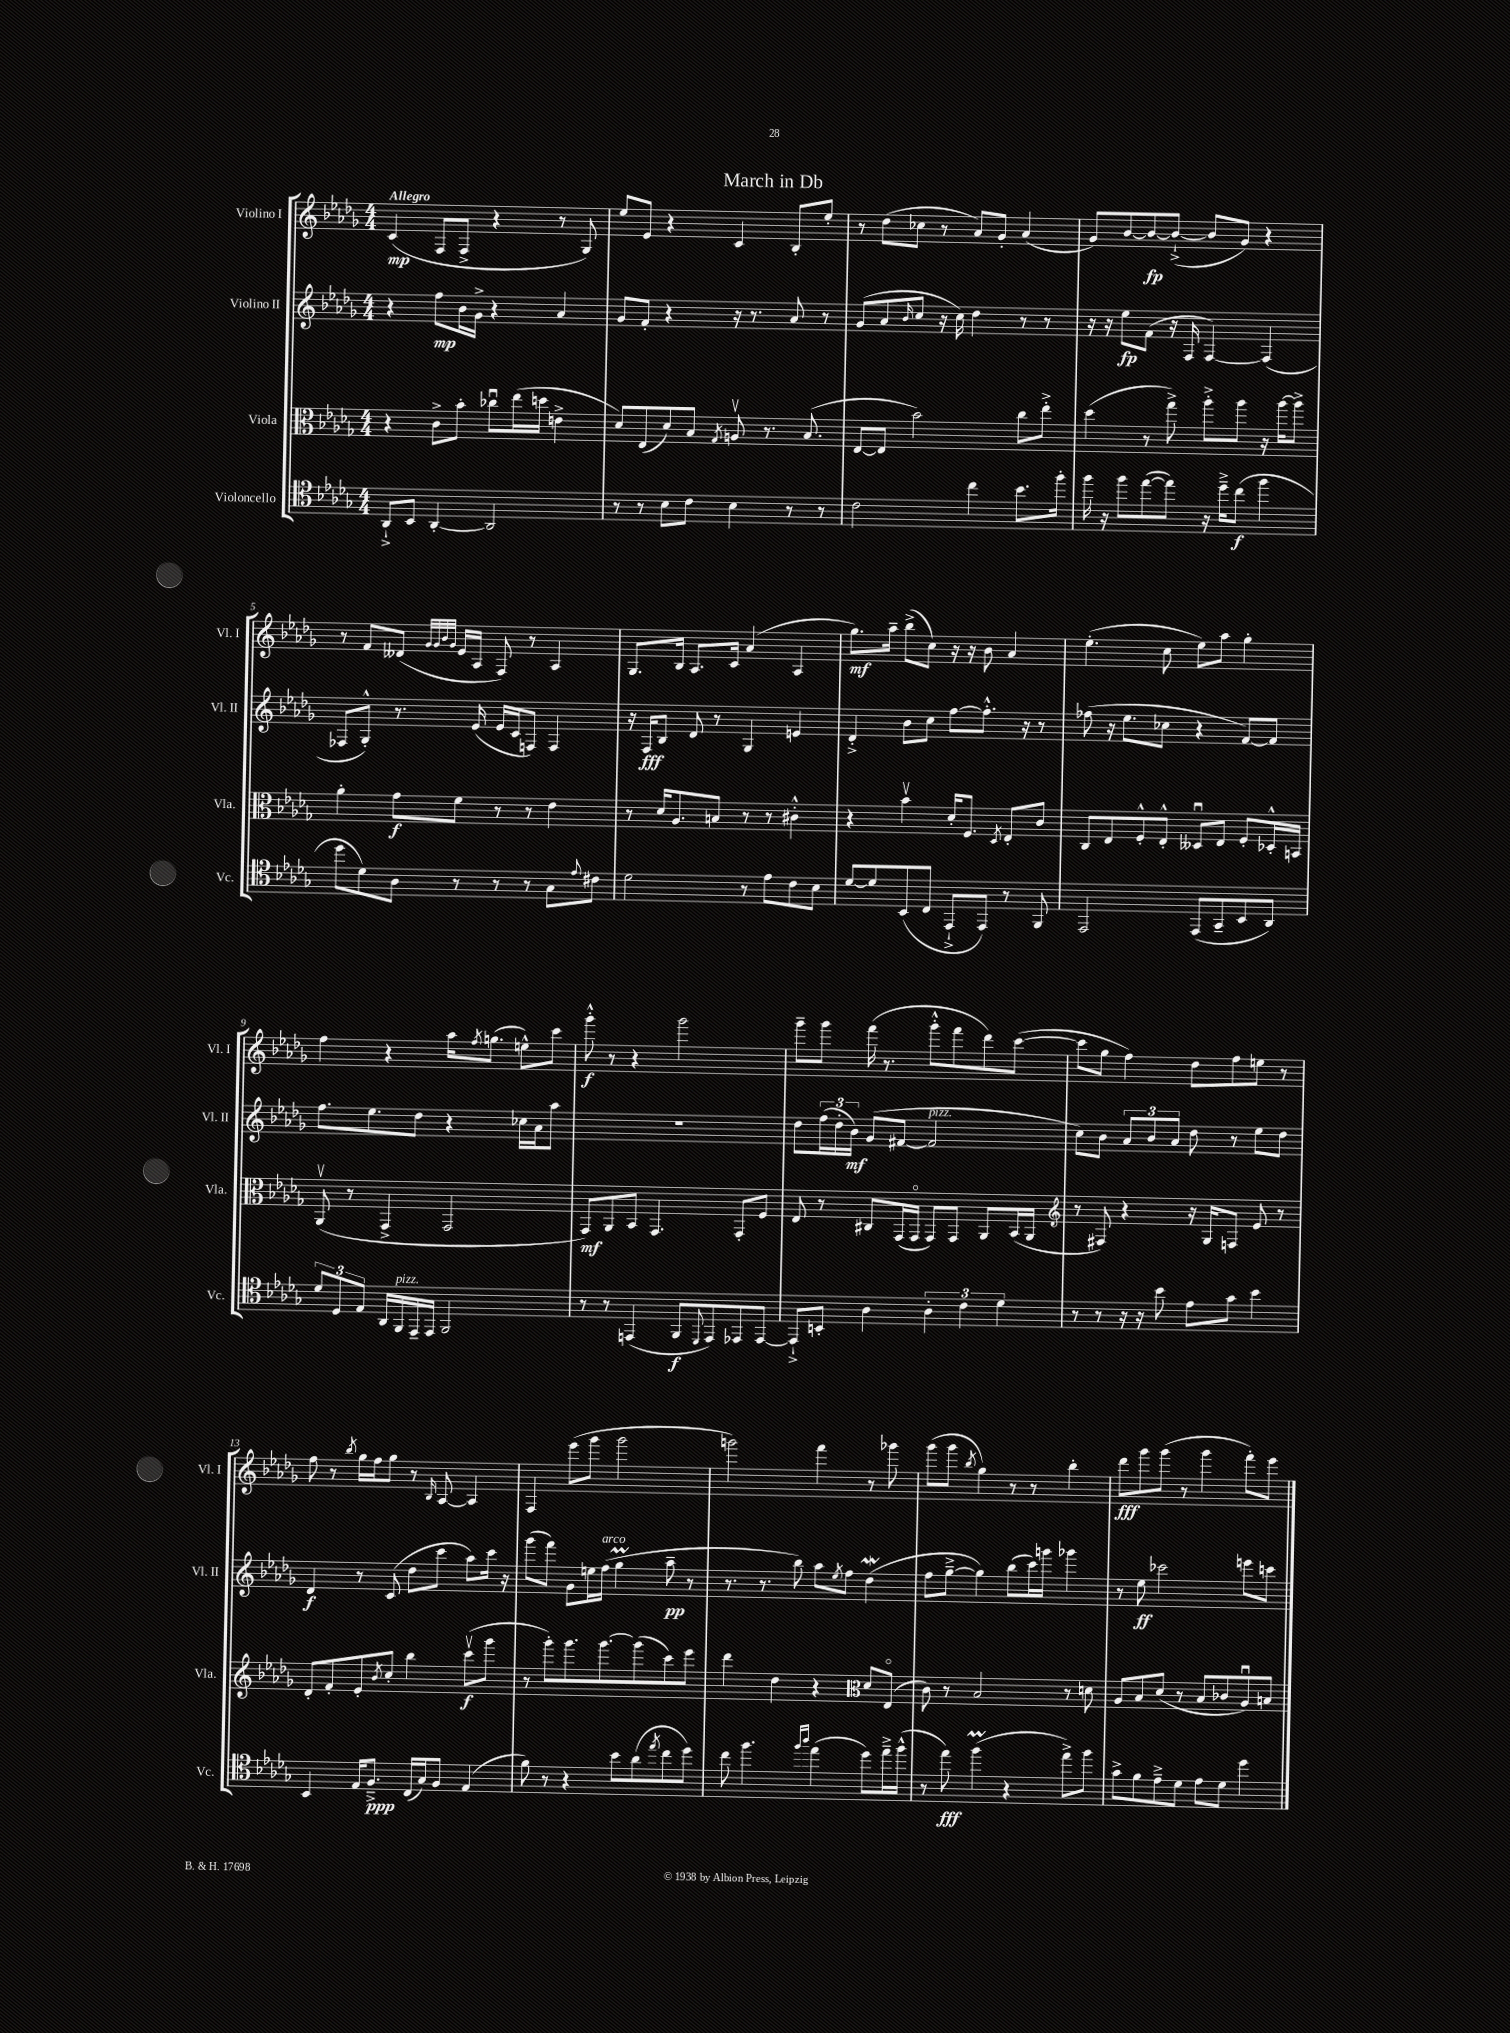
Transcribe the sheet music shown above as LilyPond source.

\header { title = "March in Db" }
<<
\new StaffGroup <<
\new Staff = "s0" \with { instrumentName = "Violino I" shortInstrumentName = "Vl. I" } {
    \clef treble \key des \major \numericTimeSignature \time 4/4 \tempo "Allegro"
    c'4\mp( f8 f8-> r4 r8 ges8) |
    ees''8 ees'8 r4 c'4 bes8-. ees''8-. |
    r8 des''8( ces''8 r8 aes'8) ges'8-. aes'4( |
    ges'8) bes'8~ bes'8~\fp bes'8~-!->( bes'8 ges'8) r4 |
    r8 f'8 deses'8( \grace { ges'32 ges'32 bes'32 ges'32 } ees'16 aes16 f8) r8 aes4 |
    ges8. bes16 aes8. c'16 aes'4( aes4 |
    ges''8.\mf) aes''16-- bes''8->( c''8) r16 r16 bes'8 aes'4 |
    ees''4.-.( c''8 ees''8) aes''8 ges''4-. |
    f''4 r4 aes''16 \acciaccatura { f''8 } g''8.( e''8-^) c'''8 |
    ges'''8-.-^\f r8 r4 ges'''2 |
    ges'''8-- ges'''8 f'''16( r8. ges'''8-.-^ f'''8 des'''8) c'''8~( |
    c'''8 ges''8 f''4) des''8 f''8 e''8 r8 |
    f''8 r8 \acciaccatura { bes''8 } ges''16 f''16 ges''8 r8 \grace { bes16 } aes8~ aes4 |
    f4 ees'''8( ges'''8 ges'''2 |
    g'''2) f'''4 r8 ges'''8 |
    ges'''8( ges'''8 \acciaccatura { bes''8 } ges''4) r8 r8 bes''4-. |
    des'''8\fff ges'''8 ges'''8( r8 ges'''4 f'''8-.) ees'''8 \bar "|." |
}
\new Staff = "s1" \with { instrumentName = "Violino II" shortInstrumentName = "Vl. II" } {
    \clef treble \key des \major \numericTimeSignature \time 4/4
    r4 f''8\mp bes'16 ges'16-> r4 aes'4 |
    ges'8 f'8-. r4 r16 r8. aes'8 r8 |
    ges'8( aes'8 \grace { bes'16 } c''8 r16 c''16) des''4 r8 r8 |
    r16 r16 ees''8\fp f'8( r16 f16 f4~) f4( |
    fes8 ges8-.-^) r8. ees'16( ees'16 c'16 f8) f4 |
    r16 f16\fff bes8 des'8 r8 ges4 e'4 |
    des'4-.-> bes'8 c''8 f''8~ f''8.-.-^ r16 r8 |
    fes''8( r16 ees''8. ces''8 r4 f'8~) f'8 |
    f''8. ees''8. des''8 r4 ces''16 aes'16 aes''8 |
    R1 |
    des''8 \tuplet 3/2 { f''16( des''16-. bes'16\mf) } ges'8( fis'8~ fis'2^\markup { \italic "pizz." } |
    c''8) bes'8 \tuplet 3/2 { aes'8 bes'8 aes'8 } des''8 r8 ees''8 des''8 |
    des'4\f r8 c'8( des''8 c'''8 aes''8) c'''16 r16 |
    ges'''8( f'''8) ges'8 e''16 f''16^\markup { \italic "arco" }( ges''4\prall aes''8--\pp r8 |
    r8. r8. bes''8) aes''8 \acciaccatura { ees''8 } f''8 des''4\mordent( |
    f''8 ges''8~---> ges''4) bes''8( c'''16) g'''16 ges'''4 |
    r8 ees''8\ff ces'''2 e'''8 c'''8 \bar "|." |
}
\new Staff = "s2" \with { instrumentName = "Viola" shortInstrumentName = "Vla." } {
    \clef alto \key des \major \numericTimeSignature \time 4/4
    r4 c'8-> bes'8-. ces''8\downbow ees''16( d''16 e'4-> |
    des'8) ees8( des'8) bes8 \acciaccatura { ges8 } a8\upbow r8. bes8.( |
    ees8~ ees8 bes'2) c''8 ees''8-.-> |
    des''4( r8 ges''8->) aes''8-.-> aes''8 r16 aes''16~ aes''8-> |
    aes'4-. ges'8\f f'8 r8 r8 ees'4 |
    r8 des'16 aes8. b8 r8 r8 cis'4-.-^ |
    r4 bes'4\upbow des'16-. f8. \acciaccatura { des8 } ees8-. c'8 |
    c8 ees8 f8-.-^ ees8-.-^ deses8\downbow ees8 f8-. des16-.-^ b,16 |
    aes,8\upbow( r8 ges,4-> ges,2 |
    ges,8\mf) aes,8 bes,8 ges,4. ges,8-. f8 |
    ees8 r8 cis8 ges,16( ges,16\flageolet ges,8) ges,8 aes,8 bes,16( aes,16 |
    \clef treble r8 fis8) r4 r16 ges16 f8 ees'8 r8 |
    des'8-. f'8-. ees'8-. \acciaccatura { bes'8 } c''8-. bes''4 c'''8\upbow\f( ges'''8 |
    r8 ges'''8-.) ges'''8. ges'''8.~ ges'''8( c'''8) ees'''8 |
    des'''4 des''4 r4 \clef alto des'8 ees8\flageolet( |
    c'8) r8 bes2 r8 d'8 |
    aes8 bes8 des'8( r8 bes8 ces'8 aes8\downbow) b8 \bar "|." |
}
\new Staff = "s3" \with { instrumentName = "Violoncello" shortInstrumentName = "Vc." } {
    \clef tenor \key des \major \numericTimeSignature \time 4/4
    aes,8-!-> bes,8 aes,4~-. aes,2 |
    r8 r8 bes8 c'8 bes4 r8 r8 |
    c'2 c''4 bes'8. f''16-. |
    f''16 r16 f''8 ees''8~( ees''8) r16 des''16---> c''8\f( f''4 |
    des''8 des'8) aes8 r8 r8 r8 ges8 \appoggiatura { ees'8 } cis'8 |
    des'2 r8 ees'8 c'8 bes8 |
    des'8~ des'8 bes,8( c8 ees,8-!-> ees,8) r8 f,8 |
    ees,2 ees,8( ges,8-- bes,8 aes,8) |
    \tuplet 3/2 { des'8 des8 ees8 } aes,16 f,16^\markup { \italic "pizz." } ees,16-- ees,16 f,2 |
    r8 r8 e,4( f,8\f \appoggiatura { des,8 } e,8) ees,8 ees,8~ |
    ees,8-!-> b,8-. aes4 \tuplet 3/2 { aes4-. c'4 des'4 } |
    r8 r8 r16 r16 bes'8 ees'8 ges'8 bes'4 |
    bes,4 ees16 f8.--->\ppp c16( ges16) f8 ees4( |
    f'8) r8 r4 bes'8 aes'8( \acciaccatura { ees''8 } c''8 des''8) |
    c''8 f''4. \grace { f''16 aes''16 } ees''4( des''8) ees''16---> f''16-^( |
    r8 ees''8\fff) f''4\prall( r4 ees''8->) f''8 |
    ges'8-> f'8 ees'8---> des'8 ees'8 des'8 des''4 \bar "|." |
}
>>
>>
